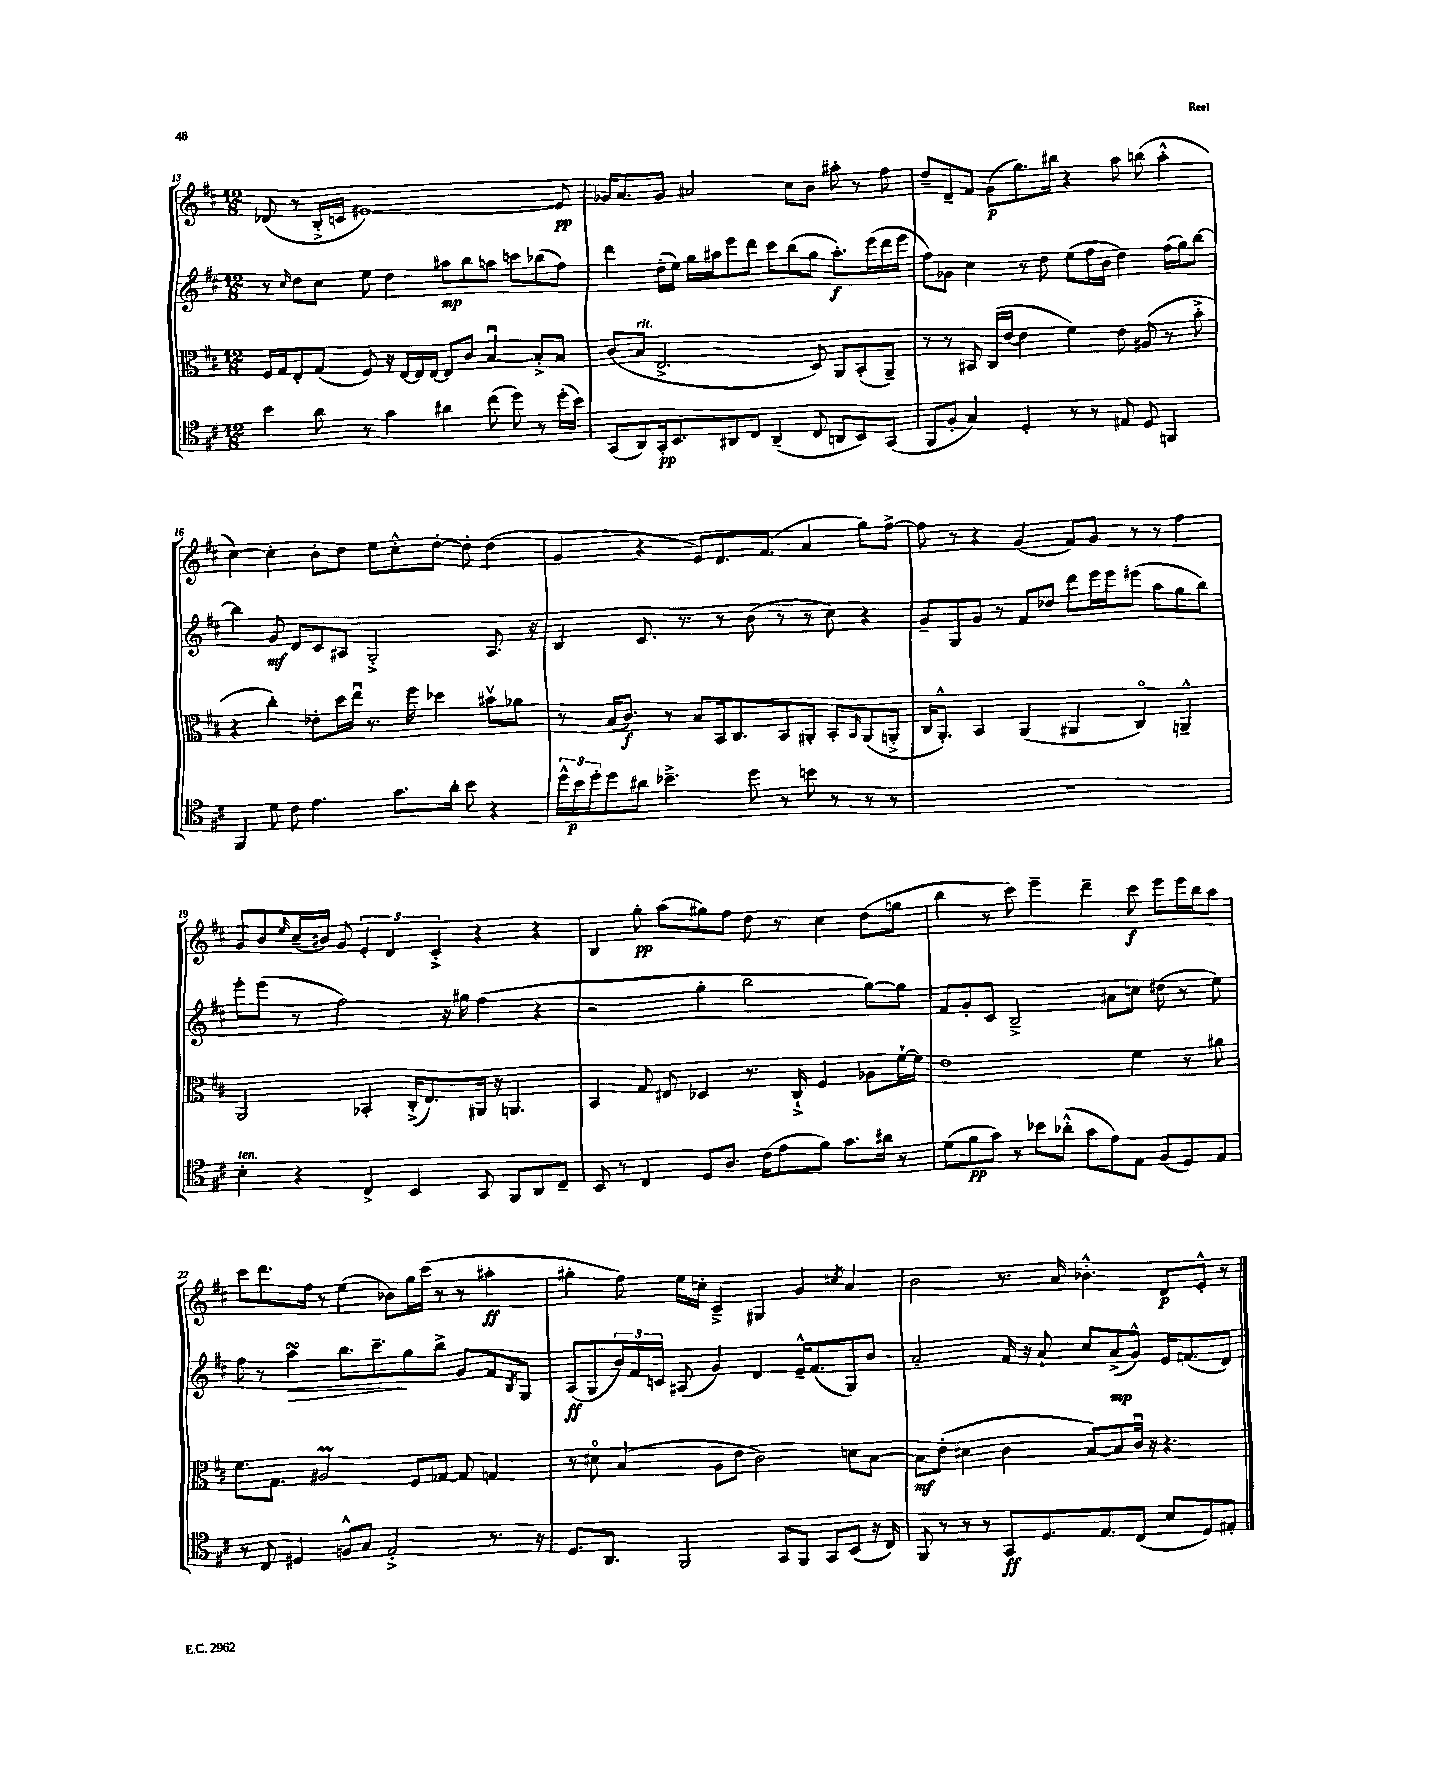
<<
\new StaffGroup <<
\new Staff = "s0" {
    \clef treble \key d \major \numericTimeSignature \time 12/8
    des'8( r8 b16-.-> c'16 eis'1~) eis'8\pp |
    ges'16 a'8. ges'8 ais'2 cis''8 b'8 ais''8-. r8 fis''8 |
    d''8-- d'8-- fis'8 g'8\p( g''8.) bis''16 r4 a''8 b''8( a''4-.-^ |
    cis''4~) cis''4-. b'8-. d''8 e''8 cis''8-.-^ d''8~-. d''8-. d''4( |
    g'4 r4 e'8) d'8. fis'8.( a'4 g''8) fis''8~-> |
    fis''8 r8 r4 g'4( fis'8) g'8 r8 r8 fis''4 |
    g'8 b'8 \grace { e''16 } cis''16--( bis'16) g'8 \tuplet 3/2 { e'4-. d'4 cis'4-.-> } r4 r4 |
    b4 g''8-.\pp a''8( gis''8) fis''8 d''8 r8 cis''4 d''8( g''8 |
    b''4 r8 cis'''8) e'''4-- d'''4-- cis'''8\f e'''8 e'''16 b''16 a''8 |
    cis'''8 d'''8. fis''16 r8 e''4( bes'8) g''16 cis'''16( r8 r8 ais''4-.\ff |
    gis''4-. fis''8) e''16 c''16-. cis'4---> gis4 g'4 \acciaccatura { cis''8 } a'4 |
    b'2 r8. a'16 bes'4.-.-^ d'8\p e'8-.-^ r8 \bar "|." |
}
\new Staff = "s1" {
    \clef treble \key d \major \numericTimeSignature \time 12/8
    r8 \grace { cis''16 } d''8 cis''8 e''8 d''4 ais''8\mp b''8 a''8 c'''8 bes''8( fis''8) |
    d'''4 d''16-.( e''16) g''16 ais''16 e'''8 d'''8 cis'''8 b''8( g''8 ais''8.-.\f) e'''16( d'''16 e'''16 |
    fis''8) ges'8 cis''4 r8 d''8 e''8( fis''16 b'16 d''4) fis''16( g''16) b''8~ |
    b''4 g'8\mf d'8 cis'8 ais8 g2-.-> ais8. r16 |
    b4 cis'8. r8. r8 b'8( r8 r8 cis''8) r4 |
    g'8-- g8 g'8 r8 fis'8 des''8 d'''8 e'''16 e'''16 eis'''8( a''8 g''8 b''8) |
    e'''8-. e'''8( r8 fis''2) r16 gis''16 fis''4( r4 |
    r2 g''4-. b''2 g''8~) g''8 |
    fis'8 g'8-. cis'8 b2---> ais'8 c''8 dis''8( r8 e''8) |
    fis''8 r8 a''4\turn\> b''8. cis'''8.--\! g''8 b''8-> g'8 fis'8 \acciaccatura { b8 } g8 |
    a8\ff( g8 \tuplet 3/2 { b'16) fis'16 c'16 } ais8( g'4) d'4 e'16---^ fis'8.( g8) b'8 |
    a'2-. fis'16 r16 a'8-! cis''8 a'8->\mp( g'8-^) e'16 f'8.( d'8) \bar "|." |
}
\new Staff = "s2" {
    \clef alto \key d \major \numericTimeSignature \time 12/8
    fis16 g16 e8-. g8( fis8) r16 e16~ e16 e16~ e8 cis'8 b4~\downbow b8-.-> b8 |
    cis'8( b8^\markup { \italic "rit." } e2.-> d8) a,8 b,8-.( a,8--) |
    r8 r8 bis,8 cis16( e'16~ e'4 fis'4) e'8 ais8( r8 b'8-.-> |
    r4 cis''4-.) ees'8-. d''16 e''16\downbow r8. fis''16 des''4 bis'8\upbow aes'8 |
    r8 b16( cis'8.\f) r8 b8 b,16 cis8. b,8 ais,8-. b,8-. \grace { b,16 } ais,8( a,8-.-> |
    cis16 a,8.-.-^) b,4 a,4( ais,4 cis4\flageolet) a,4---^ |
    a,2 bes,4-. cis16-.->( e8.) ais,16 r16 a,4. |
    b,4 g8 eis8 des4 r8. cis16-!-> fis4 aes8 fis'16~-! fis'16 |
    e'1 fis'4 r8 ais'8 |
    fis'8. g8. ais2\prall fis8 ges8~ ges8 g4 |
    r8 dis'8\flageolet b4( a8 e'8 cis'2) d'8 b8~ |
    b8\mf e'8-.( dis'4 cis'4 b8~) b8 cis'16\downbow r16 r4. \bar "|." |
}
\new Staff = "s3" {
    \clef tenor \key d \major \numericTimeSignature \time 12/8
    b'4 a'8 r8 g'4 ais'4 cis''8( d''8) r8 d''16-.( b'16) |
    g,8( a,8) g,16-.\pp b,8. ais,8 cis8 ais,4--( cis8 a,8 b,8) g,8( |
    fis,8 fis8-. g4) d4-. r8 r8 eis8 d8 f,4 |
    fis,4 d'8 cis'8 e'4. g'8. a'16-. b'8 r4 |
    \tuplet 3/2 { d''16-^ b'16\p d''16-. } d''8 ais'8 bes'4.---> d''8 r8 b'8 r8 r8 r8 |
    R1. |
    b4-.^\markup { \italic "ten." } r4 cis4-> b,4 g,8 fis,8 a,8 cis8-- |
    b,8 r8 cis4 d8 a8. cis'16( e'8 fis'8) g'8. ais'16 r8 |
    d'8( fis'8\pp g'8) r8 bes'8 aes'8-.-^( g'8 e'8) e8 fis8( d8) e8 |
    r8 cis8 dis4 f8-^ g8 e2-.-> r8. r16 |
    d8. a,8. fis,2 g,8 fis,8 g,8 b,8( r16 cis16) |
    fis,8 r8 r8 r8 g,8\ff d8. e8. cis8( b8 d8) eis8-. \bar "|." |
}
>>
>>
\layout { \context { \Score currentBarNumber = #13 } }
